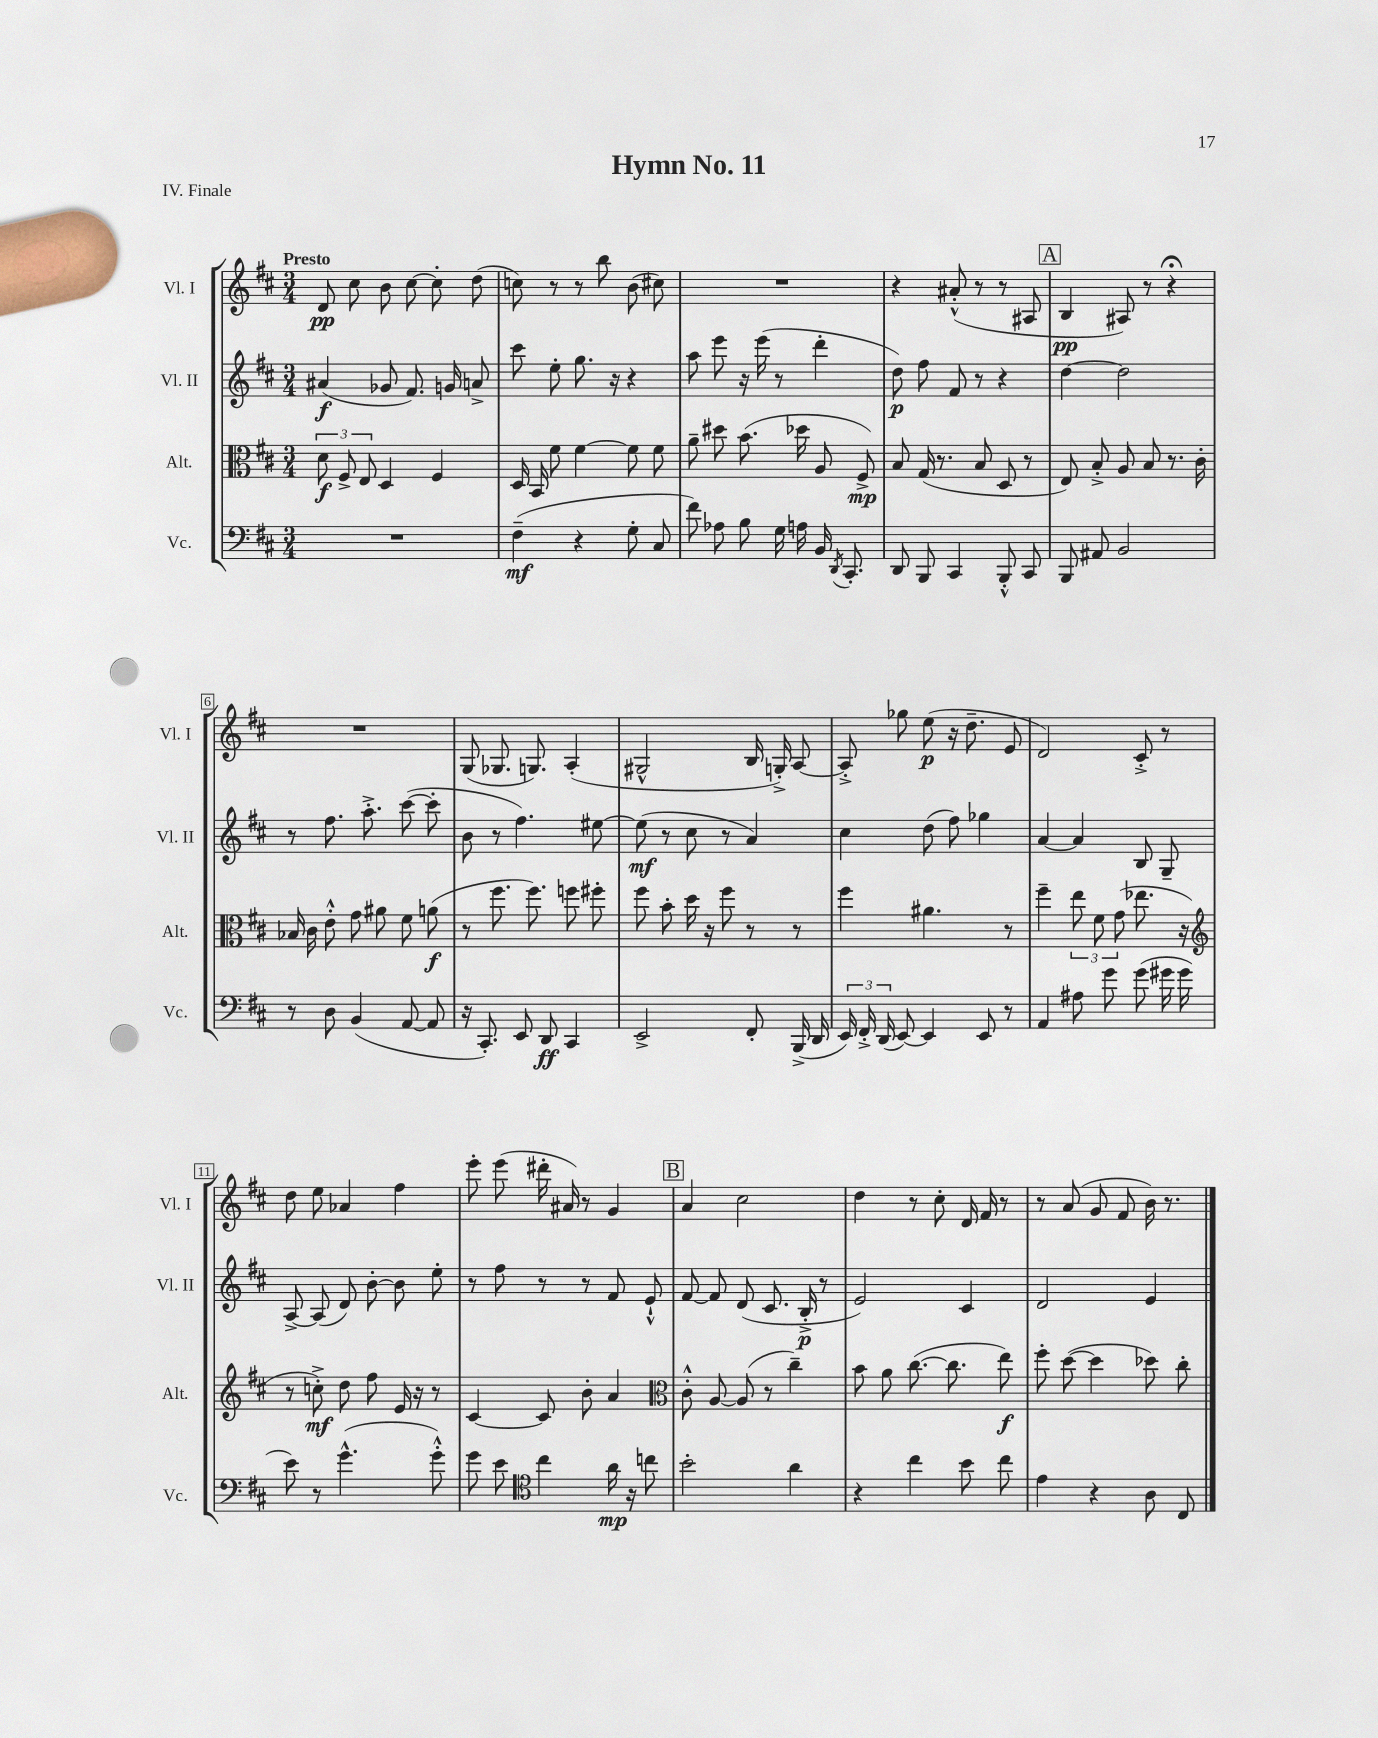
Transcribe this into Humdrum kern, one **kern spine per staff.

**kern	**kern	**kern	**kern
*staff4	*staff3	*staff2	*staff1
*clefF4	*clefC3	*clefG2	*clefG2
*k[f#c#]	*k[f#c#]	*k[f#c#]	*k[f#c#]
*M3/4	*M3/4	*M3/4	*M3/4
2.r	12d	(4a#	8d
.	12F#^	.	.
.	.	.	8cc#
.	12E	.	.
.	4D	8g-	8b
.	.	8.f#)	[8cc#
.	4F#	.	8cc#']
.	.	16g	.
.	.	8a^	(8dd
=	=	=	=
(4F#~	16D	8ccc#	8cc)
.	16BB	.	.
.	8f#	8ee'	8r
4r	[4f#	8.gg	8r
.	.	.	8bb
.	.	16r	.
8G'	8f#]	4r	(8b
8C#	8f#	.	8cc#)
=	=	=	=
8f#)	8a~	8aa	2.r
8A-	8dd#	8eee	.
8B	(8.b	16r	.
.	.	(16eee	.
16G	.	8r	.
16A	16dd-	.	.
16BB	8A	4ddd'	.
8qDD	.	.	.
8.CC#'	.	.	.
.	8F#^)	.	.
=	=	=	=
8DD	8B	8dd)	4r
8BBB	(16G	8ff#	.
.	8.r	.	.
4CC#	.	8f#	(8a#'^^
.	8B	8r	8r
8BBB'^^	8D	4r	8r
8CC#	8r	.	8A#
=	=	=	=
8BBB	8E)	[4dd	4B
8AA#	8B'^	.	.
2BB	8A	2dd]	8A#)
.	8B	.	8r
.	8.r	.	4r;
.	16c#'	.	.
=	=	=	=
8r	16B-	8r	2.r
.	16c#	.	.
8D	8e'^^	8.ff#	.
(4BB	8g	.	.
.	.	8.aa'^	.
.	8a#	.	.
[8AA	8f#	([8ccc#	.
8AA]	(8a	8ccc#']	.
=	=	=	=
16r	8r	8b	(8G
8.CC#')	.	.	.
.	8.ff#	8r	8.G-
8EE	.	4.ff#)	.
.	8.ff#)	.	8.G)
8DD	.	.	.
4CC#	8ff	.	(4A'
.	8ff#'	[8ee#	.
=	=	=	=
2EE^	8ff#	(8ee#]	2G#^^
.	8b'	8r	.
.	16dd	8cc#	.
.	16r	.	.
.	8ff#	8r	.
8FF#'	8r	4a)	16B
.	.	.	16G'^)
(16BBB^	8r	.	[8A
16DD	.	.	.
=	=	=	=
24EE)	4ff#	4cc#	8A'^]
24FF#'^	.	.	.
(24DD	.	.	.
[8EE)	.	.	8gg-
4EE]	4.a#	(8dd	(8ee
.	.	8ff#)	16r
.	.	.	8.dd~
8EE	.	4gg-	.
8r	8r	.	8e
=	=	=	=
4AA	4ff#~	[4a	2d)
8A#	12ee	4a]	.
.	12f#	.	.
8g	.	.	.
.	(12g	.	.
(8g	8.ee-	8B	8c#'^
16g#	.	8G~	8r
16g#	16r	.	.
=	=	=	=
*	*clefG2	*	*
8e)	8r	[8A^	8dd
8r	8cc'^)	(8A]	8ee
(4.g^^	8dd	8d)	4a-
.	8ff#	[8b'	.
.	16e	8b]	4ff#
.	16r	.	.
8g'^^)	8r	8ee'	.
=	=	=	=
8g	[4c#	8r	8eee'
8e	.	8ff#	(8eee
*clefC4	*	*	*
4cc#	8c#]	8r	16ddd#'
.	.	.	16a#)
.	8b'	8r	8r
16a	4a	8f#	4g
16r	.	.	.
8cc	.	8e`^^	.
=	=	=	=
*	*clefC3	*	*
2b'	8c#'^^	[8f#	4a
.	[8A	8f#]	.
.	(8A]	(8d	2cc#
.	8r	8.c#	.
4a	4cc#~)	.	.
.	.	16B'^	.
.	.	8r	.
=	=	=	=
4r	8b	2e)	4dd
.	8a	.	.
4cc#	([8.cc#	.	8r
.	.	.	8cc#'
.	8.cc#]	.	.
8b	.	4c#	16d
.	.	.	16f#
8cc#	8ee)	.	8r
=	=	=	=
4e	8ff#'	2d	8r
.	([8dd	.	(8a
4r	4dd]	.	8g
.	.	.	8f#
8A	8dd-)	4e	16b)
.	.	.	8.r
8C#	8cc#'	.	.
==	==	==	==
*-	*-	*-	*-
